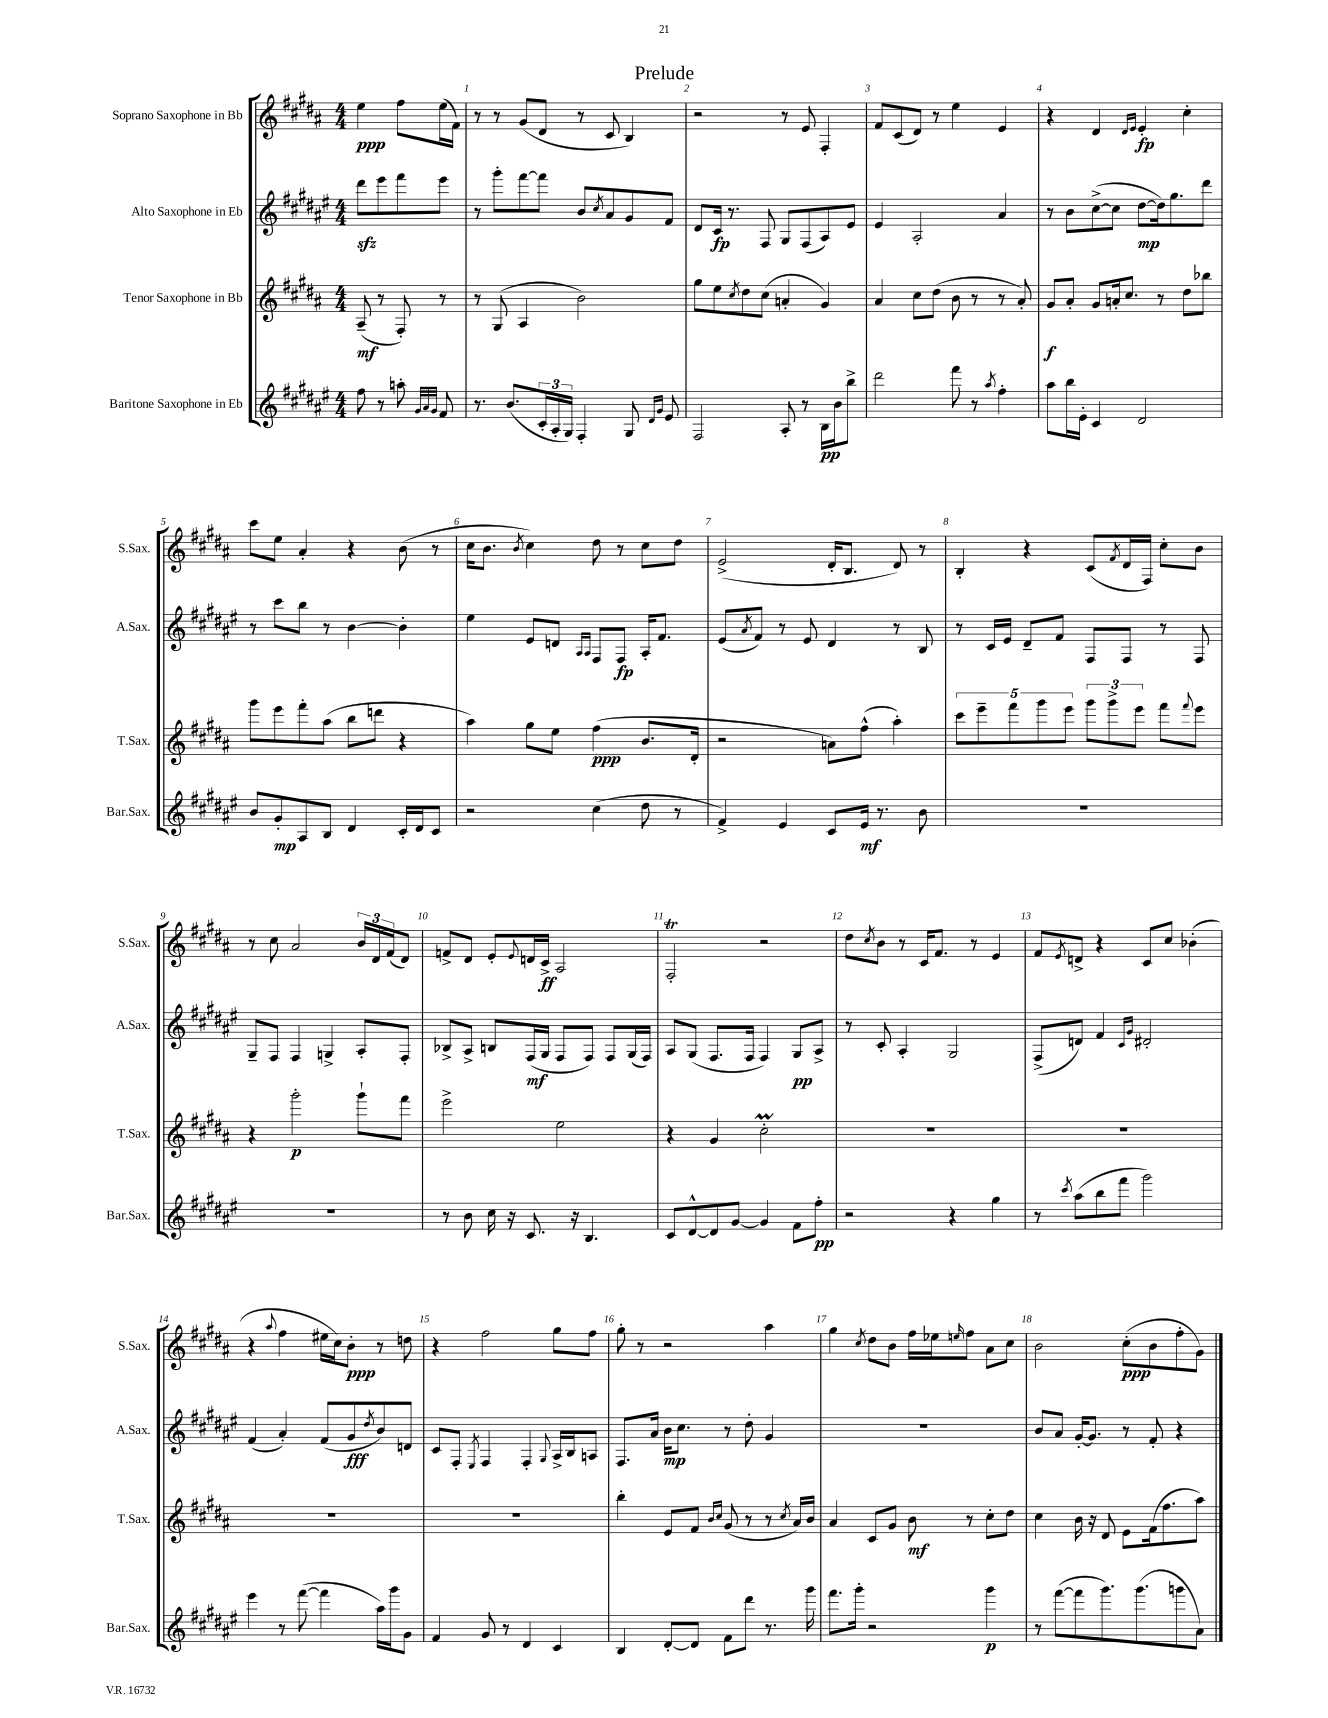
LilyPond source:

\header { title = "Prelude" }
<<
\new StaffGroup <<
\new Staff = "s0" \with { instrumentName = "Soprano Saxophone in Bb" shortInstrumentName = "S.Sax." } {
    \clef treble \key b \major \numericTimeSignature \time 4/4 \partial 2
    e''4\ppp fis''8 e''16( fis'16) |
    r8 r8 gis'8( dis'8 r8 cis'8 b4) |
    r2 r8 e'8 fis4-. |
    fis'8 cis'8( dis'8) r8 e''4 e'4 |
    r4 dis'4 \grace { dis'16 e'16 } e'4-.\fp cis''4-. |
    cis'''8 e''8 ais'4-. r4 b'8( r8 |
    cis''16 b'8. \acciaccatura { b'8 } cis''4) dis''8 r8 cis''8 dis''8 |
    e'2->( dis'16-. b8. dis'8) r8 |
    b4-. r4 cis'8( \acciaccatura { fis'8 } dis'16 fis16) cis''8-. b'8 |
    r8 cis''8 ais'2 \tuplet 3/2 { b'16 dis'16 fis'16( } dis'8) |
    f'8-> dis'8 e'8-. \appoggiatura { e'8 } d'16 cis'16->\ff ais2 |
    fis2-.\trill r2 |
    dis''8 \acciaccatura { cis''8 } b'8 r8 cis'16 fis'8. r8 e'4 |
    fis'8 \acciaccatura { e'8 } d'8-> r4 cis'8 cis''8 bes'4-.( |
    r4 \appoggiatura { ais''8 } fis''4 eis''16 cis''16) b'8-.\ppp r8 d''8 |
    r4 fis''2 gis''8 fis''8 |
    gis''8-. r8 r2 ais''4 |
    gis''4 \acciaccatura { cis''8 } dis''8 b'8 fis''16 ees''16 \grace { e''16 } fis''8 ais'8 cis''8 |
    b'2 cis''8-.\ppp( b'8 fis''8-. gis'8) \bar "|." |
}
\new Staff = "s1" \with { instrumentName = "Alto Saxophone in Eb" shortInstrumentName = "A.Sax." } {
    \clef treble \key fis \major \numericTimeSignature \time 4/4 \partial 2
    dis'''8\sfz eis'''8 fis'''8 eis'''8 |
    r8 gis'''8-. fis'''8~ fis'''8 b'8 \acciaccatura { cis''8 } ais'8 gis'8 fis'8 |
    dis'8 cis'16\fp r8. fis8 gis8 fis8( ais8) eis'8 |
    eis'4 ais2-. ais'4 |
    r8 b'8 cis''8~->( cis''8 dis''8~\mp dis''16) gis''8. dis'''8 |
    r8 cis'''8 b''8 r8 b'4~ b'4-. |
    eis''4 eis'8 d'8 \grace { ais16 ais16 } fis8 fis8\fp ais16-. fis'8. |
    eis'8( \acciaccatura { ais'8 } fis'8) r8 eis'8 dis'4 r8 b8 |
    r8 cis'16 eis'16 dis'8-- fis'8 fis8 fis8 r8 fis8 |
    gis8-- fis8 fis4 g4-> ais8-. fis8-. |
    bes8-> ais8-> b8 fis16\mf( gis16 fis8 fis8) fis8 gis16( fis16) |
    ais8 gis8( fis8. fis16 fis4) gis8\pp ais8-> |
    r8 cis'8-. ais4-. gis2 |
    fis8->( d'8) fis'4 \grace { cis'16 gis'16 } dis'2-. |
    fis'4( ais'4-.) fis'8( gis'8\fff \acciaccatura { dis''8 } b'8) d'8 |
    cis'8 fis8-. \acciaccatura { eis8 } fis4 fis4-. \appoggiatura { gis8 } ais16-> b16 a8 |
    fis8. ais'16 b'16\mp cis''8. r8 dis''8-. gis'4 |
    R1 |
    b'8 ais'8 gis'16~-. gis'8. r8 fis'8-. r4 \bar "|." |
}
\new Staff = "s2" \with { instrumentName = "Tenor Saxophone in Bb" shortInstrumentName = "T.Sax." } {
    \clef treble \key b \major \numericTimeSignature \time 4/4 \partial 2
    ais8--\mf( r8 fis8-.) r8 |
    r8 gis8( ais4 b'2) |
    gis''8 e''8 \acciaccatura { cis''8 } dis''8 cis''8( a'4-. gis'4) |
    ais'4 cis''8 dis''8( b'8 r8 r8 ais'8-.) |
    gis'8\f ais'8-. gis'8 a'16-. cis''8. r8 dis''8 bes''8 |
    gis'''8 e'''8 fis'''8-. ais''8( b''8 d'''8 r4 |
    ais''4) gis''8 e''8 fis''4\ppp( b'8. dis'16-. |
    r2 a'8) fis''8-^( ais''4-.) |
    \tuplet 5/4 { cis'''8 e'''8-- fis'''8 gis'''8 e'''8 } \tuplet 3/2 { gis'''8 gis'''8-> e'''8 } fis'''8 \appoggiatura { fis'''8 } e'''8 |
    r4 gis'''2-.\p gis'''8-! fis'''8 |
    e'''2-> e''2 |
    r4 gis'4 cis''2-.\prall |
    R1 |
    R1 |
    R1 |
    R1 |
    b''4-. e'8 fis'8 \grace { b'16 cis''16 } gis'8( r8 r8 \acciaccatura { cis''8 } ais'16) b'16 |
    ais'4 cis'8 gis'8 b'8\mf r8 cis''8-. dis''8 |
    cis''4 b'16 r16 dis'8 e'8 fis'16( fis''8. ais''8) \bar "|." |
}
\new Staff = "s3" \with { instrumentName = "Baritone Saxophone in Eb" shortInstrumentName = "Bar.Sax." } {
    \clef treble \key fis \major \numericTimeSignature \time 4/4 \partial 2
    fis''8 r8 a''8-. \grace { gis'32 ais'32 gis'32 } fis'8 |
    r8. b'8.( \tuplet 3/2 { cis'16-. ais16-. gis16) } fis4-. gis8 \grace { dis'16 gis'16 } eis'8 |
    fis2 ais8-. r8 b16\pp b'16 b''8-> |
    dis'''2 fis'''8 r8 \acciaccatura { ais''8 } fis''4-. |
    ais''8 b''16 eis'16-. cis'4 dis'2 |
    b'8 gis'8-.\mp ais8 b8 dis'4 cis'16-. dis'16 cis'8 |
    r2 cis''4( dis''8 r8 |
    fis'4->) eis'4 cis'8 eis'16\mf r8. b'8 |
    R1 |
    R1 |
    r8 b'8 cis''16 r16 cis'8. r16 b4. |
    cis'8 dis'8~-^ dis'8 gis'8~ gis'4 fis'8 fis''8-.\pp |
    r2 r4 gis''4 |
    r8 \acciaccatura { cis'''8 } ais''8( b''8 fis'''8 gis'''2) |
    eis'''4 r8 fis'''8~( fis'''4 ais''16) gis'''16 gis'8 |
    fis'4 gis'8 r8 dis'4 cis'4 |
    b4 dis'8~-. dis'8 fis'8 dis'''8 r8. gis'''16 |
    fis'''8. gis'''16-. r2 gis'''4\p |
    r8 fis'''8~( fis'''8 gis'''8.) gis'''8.( g'''8 ais'8) \bar "|." |
}
>>
>>
\layout { \context { \Score \override BarNumber.break-visibility = ##(#f #t #t) barNumberVisibility = #all-bar-numbers-visible } }
